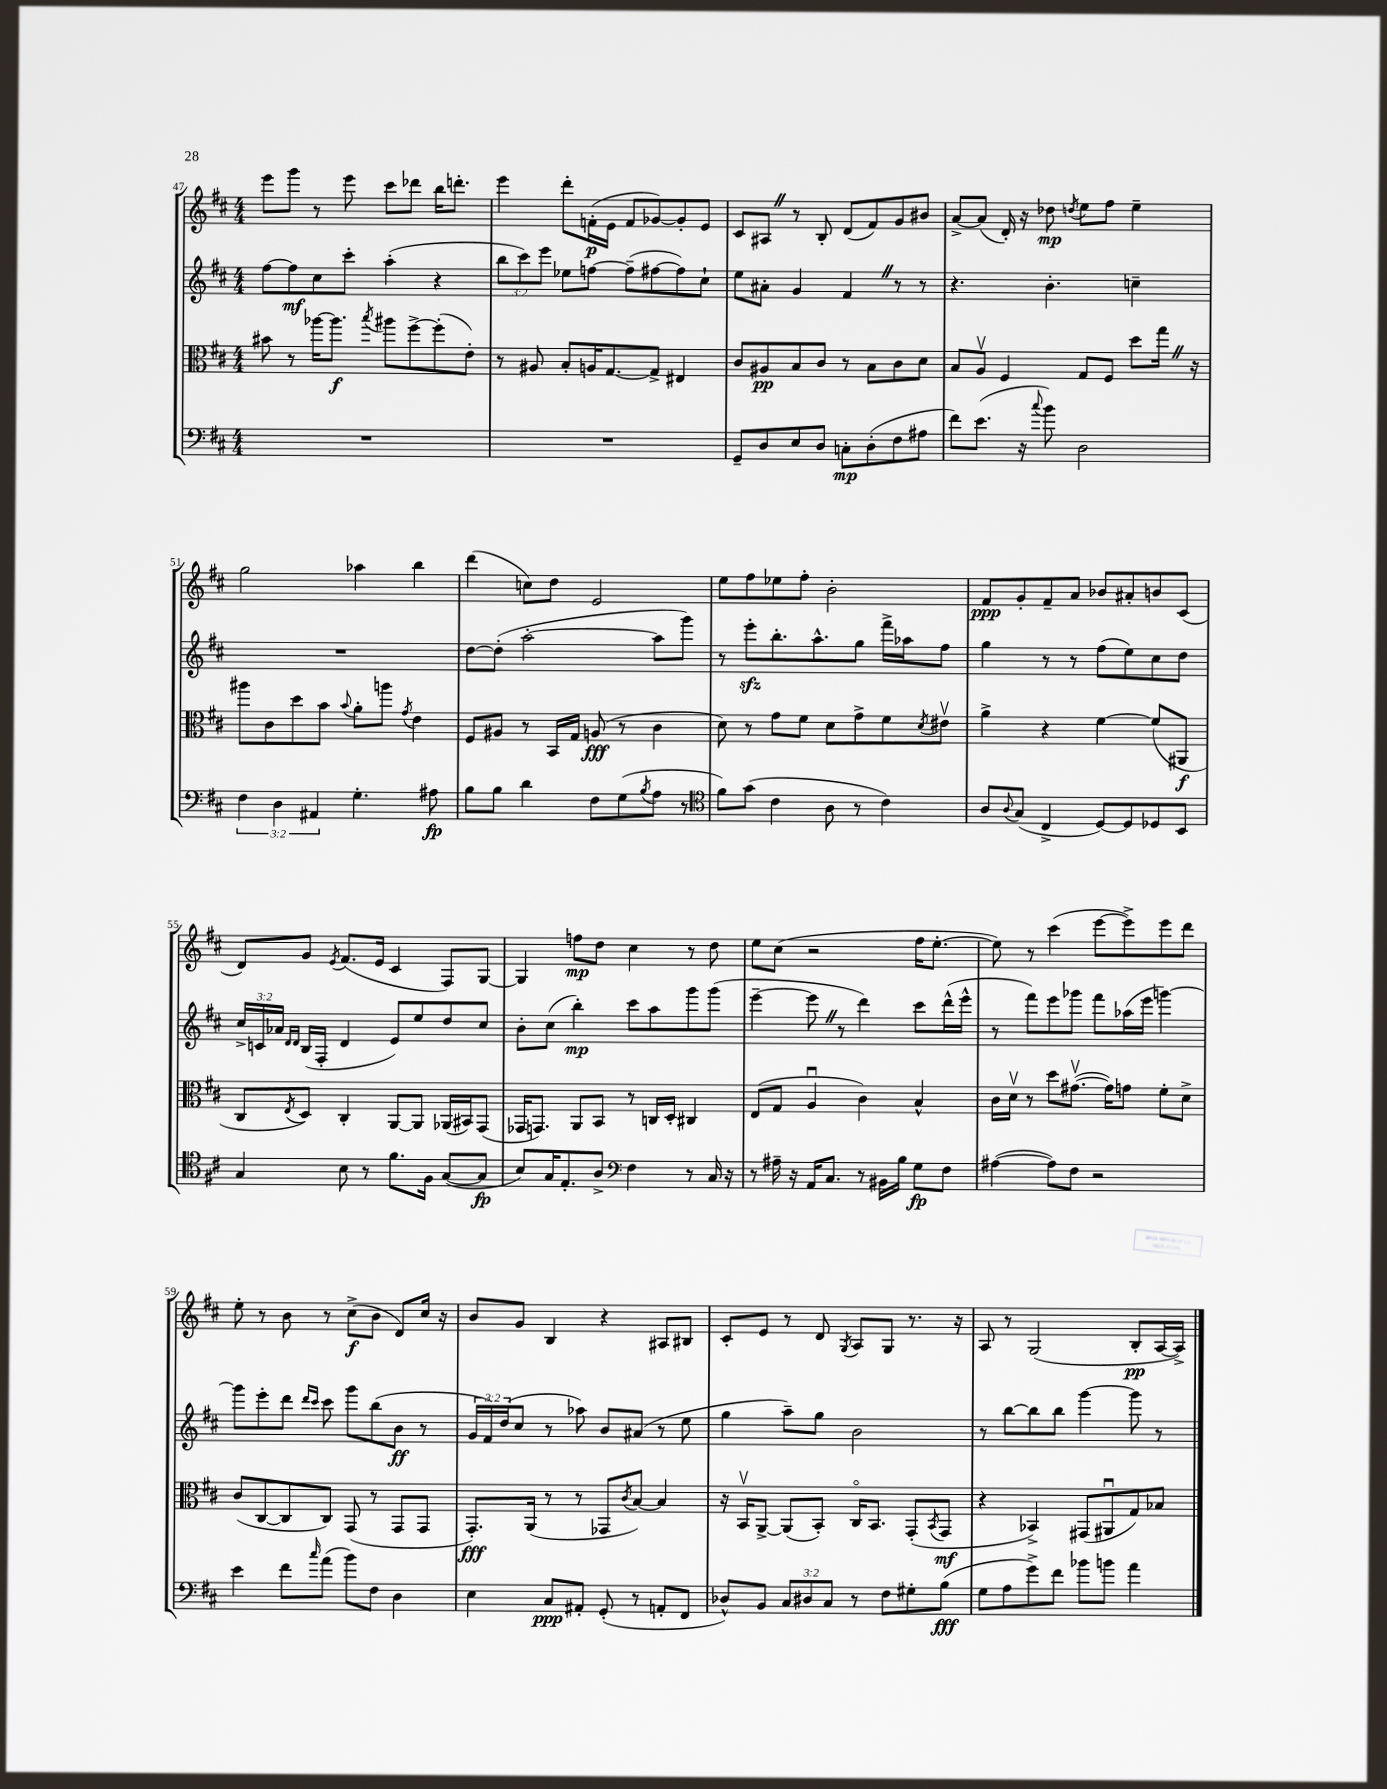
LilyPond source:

<<
\new StaffGroup <<
\new Staff = "s0" {
    \clef treble \key d \major \numericTimeSignature \time 4/4
    e'''8 g'''8 r8 e'''8 cis'''8 des'''8 b''16 d'''8.-. |
    e'''4 d'''8-. f'16-.\p( e'16 f'8 ges'8~) ges'8-. e'8 |
    cis'8 ais8 \once \override BreathingSign.text = \markup { \musicglyph "scripts.caesura.straight" } \breathe r8 b8-. d'8( fis'8) g'8 bis'8 |
    a'8~-> a'8( d'16-.) r16 des''8\mp \acciaccatura { d''8 } e''8 fis''8 e''4-- |
    g''2 aes''4 b''4 |
    d'''4( c''8) d''8 e'2 |
    e''8 fis''8 ees''8 fis''8-. b'2-. |
    fis'8\ppp g'8-. fis'8-- a'8 bes'8 ais'8-. b'8 cis'8( |
    d'8) g'8 \acciaccatura { e'8 } fis'8.( e'16 cis'4 fis8) g8~ |
    g4 f''8\mp d''8 cis''4 r8 d''8 |
    e''8 cis''8( r2 fis''16 e''8.~-. |
    e''8) r8 cis'''4( e'''8~ e'''8->) e'''8 d'''8 |
    e''8-. r8 b'8 r8 cis''8->\f( b'8 d'8) cis''16 r16 |
    b'8 g'8 b4 r4 ais8 bis8 |
    cis'8-. e'8 r8 d'8 \acciaccatura { g8 } a8 g8 r8. r16 |
    a8 r8 g2( b8-.\pp a16~ a16->) \bar "|." |
}
\new Staff = "s1" {
    \clef treble \key d \major \numericTimeSignature \time 4/4 \override Staff.TupletNumber.text = #tuplet-number::calc-fraction-text
    fis''8~ fis''8\mf cis''8 cis'''8-. a''4-.( r4 |
    \tuplet 3/2 { b''8 cis'''8) e'''8 } ees''8 f''8~ f''8--( fis''8~ fis''8) cis''8-! |
    e''8 ais'8-. g'4 fis'4 \once \override BreathingSign.text = \markup { \musicglyph "scripts.caesura.straight" } \breathe r8 r8 |
    r4. b'4.-. c''4-- |
    R1 |
    d''8~ d''8-.( a''2~-. a''8 g'''8) |
    r8 e'''8-.\sfz b''8.-. a''8.-^ g''8 fis'''16-> aes''16 fis''8 |
    g''4 r8 r8 fis''8( e''8) cis''8 d''8 |
    \tuplet 3/2 { cis''16-> c'16 aes'16 } \grace { d'16 d'16 } b16( fis16-. d'4 e'8) e''8 d''8 cis''8 |
    b'8-. cis''8( b''4-.\mp) cis'''8 a''8 g'''8 g'''8( |
    e'''4~-- e'''8 \once \override BreathingSign.text = \markup { \musicglyph "scripts.caesura.straight" } \breathe r8 d'''4) cis'''8 d'''16-^( e'''16-^ |
    r8 fis'''8) e'''8 ges'''8 fis'''8 aes''16( e'''16 g'''4~) |
    g'''8 e'''8-. d'''8 \grace { d'''16 cis'''16 } cis'''8 g'''8 b''8( b'8\ff r8 |
    \tuplet 3/2 { g'16 fis'16) d''16( } cis''8 r8 aes''8) b'8 ais'8( r8 e''8 |
    g''4 a''8--) g''8 b'2 |
    r8 b''8~ b''8 b''8 g'''4~ g'''8 r8 \bar "|." |
}
\new Staff = "s2" {
    \clef alto \key d \major \numericTimeSignature \time 4/4
    bis'8 r8 aes''16~ aes''8.\f \acciaccatura { b''8 } ais''8 fis''8~-> fis''8-.( e'8-.) |
    r8 ais8 b8-. a16 g8.~ g8-> eis4 |
    cis'8 ais8\pp b8 cis'8 r8 b8 cis'8 d'8 |
    b8 a8\upbow fis4 g8 fis8 d''8 g''16 \once \override BreathingSign.text = \markup { \musicglyph "scripts.caesura.straight" } \breathe r16 |
    ais''8 cis'8 d''8 b'8 \appoggiatura { b'8 } a'8-. a''8 \acciaccatura { g'8 } e'4 |
    fis8 ais8 r8 b,16 g16 a8\fff( r8 cis'4 |
    d'8) r8 g'8 fis'8 d'8 g'8-> fis'8 \acciaccatura { d'8 } eis'8\upbow |
    a'4-> r4 fis'4~ fis'8( ais,8\f |
    cis8 \acciaccatura { e8 } d8) cis4-. a,8~ a,8 aes,16( bis,16) g,8( |
    ges,16 g,8.) a,8 b,8 r8 c16 d16-. cis4 |
    e8( g8 a4\downbow cis'4) b4-^ |
    cis'16 d'16\upbow r8 d''8 gis'8.~\upbow( gis'16) g'8 fis'8-. d'8-> |
    cis'8( cis8~ cis8 cis8) g,8( r8 g,8 g,8 |
    g,8.-.\fff) a,16( r8 r8 ges,8 \acciaccatura { cis'8 } b8~) b4 |
    r16 b,16\upbow a,8~-> a,8( b,8-.) cis16\flageolet b,8. g,8-.( \acciaccatura { b,8 } g,8\mf |
    r4 bes,4->) gis,8( ais,8\downbow g8) bes8 \bar "|." |
}
\new Staff = "s3" {
    \clef bass \key d \major \numericTimeSignature \time 4/4 \override Staff.TupletNumber.text = #tuplet-number::calc-fraction-text
    R1 |
    R1 |
    g,8-- d8 e8 d8 c8-.\mp d8-.( fis8 ais8 |
    fis'8) e'8.( r16 \appoggiatura { cis''8 } b'8) d2 |
    \tuplet 3/2 { fis4 d4 ais,4 } g4.-. ais8\fp |
    b8 b8 d'4 fis8 g8( \acciaccatura { b8 } a8 r8 |
    \clef tenor fis'8) g'8( cis'4 a8 r8 cis'4) |
    a8 \appoggiatura { a8 } g8( cis4-> d8~) d8 des8 b,8 |
    g4 b8 r8 fis'8. fis16 g8~( g8\fp |
    b8) g16 e8.-. a8-> \clef bass fis4 r8 cis16 r16 |
    r8 ais16-- r16 a,16 cis8. r8 bis,16 b16 g8\fp fis8 |
    ais4~( ais8) fis8 r2 |
    e'4 fis'8 \grace { cis''16 } a'8( b'8) fis8 d4 |
    e4 cis8\ppp ais,8-. g,8-.( r8 a,8-. fis,8 |
    des8-^) b,8 \tuplet 3/2 { cis8 dis8 cis8 } r8 fis8 gis8-. b8\fff( |
    g8 a8 g'8->) fis'8 bes'8 b'8 a'4 \bar "|." |
}
>>
>>
\layout { \context { \Score currentBarNumber = #47 } }
